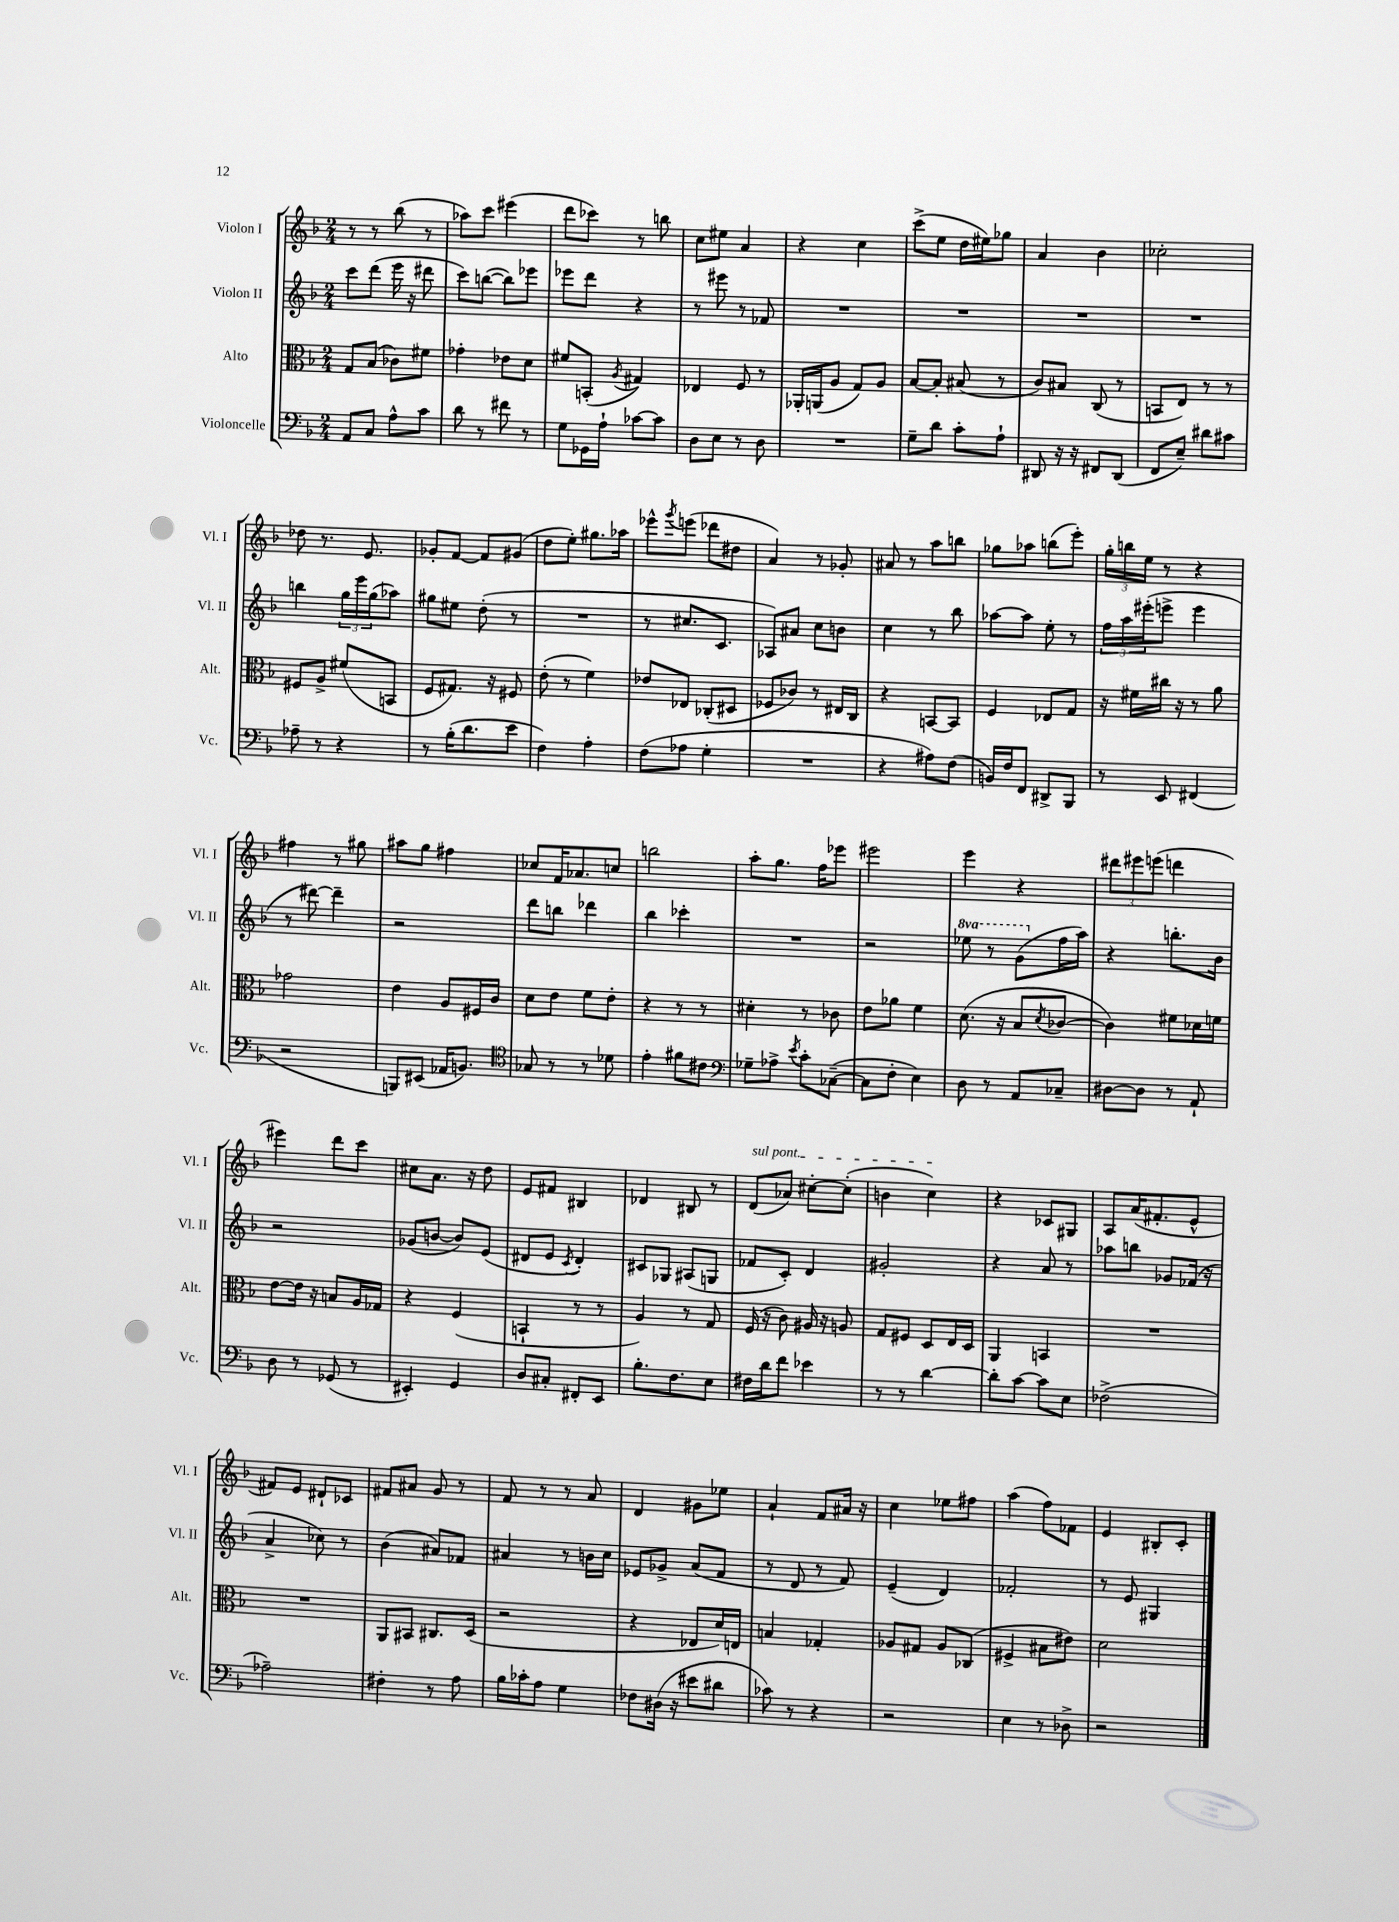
<<
\new StaffGroup <<
\new Staff = "s0" \with { instrumentName = "Violon I" shortInstrumentName = "Vl. I" } {
    \clef treble \key f \major \numericTimeSignature \time 2/4
    r8 r8 bes''8( r8 |
    aes''8) c'''8 eis'''4( |
    d'''8 ces'''8) r8 b''8 |
    c''8 eis''8 a'4 |
    r4 c''4 |
    c'''8->( e''8 d''16 eis''16) ges''8 |
    a'4 bes'4 |
    ces''2-. |
    des''8 r8. e'8. |
    ges'8-. f'8~ f'8 gis'8( |
    d''8 e''8-.) gis''8. aes''16 |
    ees'''8-^ \acciaccatura { g'''8 } e'''8( des'''8 dis''8 |
    a'4) r8 ges'8-. |
    ais'8 r8 a''8 b''8 |
    ges''8 aes''8 b''8( e'''8-.) |
    \tuplet 3/2 { g''16-. b''16 e''16 } r8 r4 |
    fis''4 r8 gis''8 |
    ais''8 g''8 fis''4 |
    ces''8 f'16 aes'8. c''8 |
    b''2 |
    a''8-. g''8. f''16 ees'''8 |
    eis'''2 |
    e'''4 r4 |
    \tuplet 3/2 { dis'''8 eis'''8 e'''8( } d'''4 |
    eis'''4) d'''8 c'''8 |
    cis''8 a'8. r16 d''8 |
    e'8 fis'8 bis4 |
    des'4 bis8 r8 |
    \once \override TextSpanner.bound-details.left.text = \markup { \italic "sul pont." } d'8\startTextSpan( aes'8) cis''8~-. cis''8-.( |
    b'4 c''4\stopTextSpan) |
    r4 ces'8 gis8 |
    a8 a'16( fis'8.-. e'8-^ |
    fis'8) e'8 dis'8-! ces'8 |
    fis'8 ais'8 g'8 r8 |
    f'8 r8 r8 a'8 |
    d'4 gis'8 ees''8 |
    a'4-! f'8 ais'16 r16 |
    c''4 ees''8 fis''8 |
    a''4( f''8) fes'8 |
    e'4 bis8-. c'8-. \bar "|." |
}
\new Staff = "s1" \with { instrumentName = "Violon II" shortInstrumentName = "Vl. II" } {
    \clef treble \key f \major \numericTimeSignature \time 2/4 \set Staff.ottavationMarkups = #ottavation-simple-ordinals
    c'''8 d'''8( e'''16 r16 dis'''8 |
    c'''8) b''8~( b''8) ees'''8 |
    ees'''8 d'''8 r4 |
    r8 eis'''8 r8 fes'8 |
    R2 |
    R2 |
    R2 |
    R2 |
    b''4 \tuplet 3/2 { g''16 e'''16 g''16( } aes''8) |
    gis''8 eis''8 d''8-.( r8 |
    R2 |
    r8 cis''8. c'8. |
    aes8) ais'8 c''8 b'8 |
    c''4 r8 bes''8 |
    aes''8~ aes''8 e''8-. r8 |
    \tuplet 3/2 { f''16 a''16 eis'''16-.( } e'''8-> e'''4 |
    r8 dis'''8~) dis'''4-- |
    r2 |
    d'''8 b''8 des'''4 |
    bes''4 ces'''4-. |
    R2 |
    r2 |
    \ottava #1 ees'''8 r8 g''8( \ottava #0 f''16 a''16) |
    r4 b''8.-. bes'16 |
    r2 |
    ges'8( b'8~ b'8) e'8( |
    dis'8 e'8 \acciaccatura { c'8 } dis'4-.) |
    cis'8 ges8 ais8( g8 |
    fes'8 c'8-.) d'4 |
    gis'2-. |
    r4 a'8 r8 |
    aes''8 b''8 ges'8 fes'16( r16 |
    a'4-> ces''8) r8 |
    bes'4( ais'8) fes'8 |
    ais'4 r8 b'16 c''16 |
    ees'8 ges'8-> a'8( f'8 |
    r8 d'8 r8 f'8) |
    e'4--( d'4) |
    fes'2-. |
    r8 e'8 gis4 \bar "|." |
}
\new Staff = "s2" \with { instrumentName = "Alto" shortInstrumentName = "Alt." } {
    \clef alto \key f \major \numericTimeSignature \time 2/4
    g8 bes8( ces'8) fis'8 |
    ges'4-. ees'8 d'8 |
    fis'8 b,8-.( \acciaccatura { a8 } gis4) |
    ees4 f8 r8 |
    aes,16-. a,16( a8 g8) a8 |
    bes8~ bes8-. bis8( r8 |
    c'8) bis8 c8( r8 |
    b,8 e8) r8 r8 |
    fis8 a8-> fis'8( b,8 |
    f8 gis8.) r16 fis8 |
    e'8-.( r8 f'4) |
    ees'8 ees8 ces8-.( dis8 |
    fes8 ces'8) r8 eis16 c16 |
    r4 b,8~ b,8 |
    f4 ees8 g8 |
    r16 fis'16 cis''16 r16 r8 a'8 |
    ges'2 |
    e'4 a8 fis16 c'16 |
    d'8 e'8 f'8 e'8-. |
    r4 r8 r8 |
    dis'4-. r8 ces'8 |
    e'8 aes'8 f'4 |
    d'8.( r16 bes8 \acciaccatura { d'8 } ces'8~ |
    ces'4) fis'8 des'16 f'16 |
    e'8~ e'16 r16 b8 a16 ges16 |
    r4 f4( |
    b,4-! r8 r8 |
    a4) r8 g8 |
    f16( r16 c'8) ais16 r16 a8 |
    g8 fis8 d8 e16 d16 |
    a,4 b,4 |
    R2 |
    R2 |
    a,8 bis,8 cis8. d16( |
    r2 |
    r4 ees8 d'16) e16 |
    b4 ges4-. |
    aes8 gis8 aes8 ces8( |
    fis4-> bis8 eis'8) |
    d'2 \bar "|." |
}
\new Staff = "s3" \with { instrumentName = "Violoncelle" shortInstrumentName = "Vc." } {
    \clef bass \key f \major \numericTimeSignature \time 2/4
    a,8 c8 a8-^ c'8 |
    d'8 r8 fis'8 r8 |
    g8 ges,16 a16-! ces'8~ ces'8 |
    d8 e8 r8 d8 |
    R2 |
    g8-- d'8 c'8-. a8-! |
    dis,8 r16 r16 fis,8 dis,8( |
    f,8 e8--) dis'8 cis'8 |
    aes8-- r8 r4 |
    r8 bes16-.( d'8. e'8 |
    f4) a4-. |
    f8( aes8 g4-. |
    R2 |
    r4 ais8) f8( |
    b,16) f16 f,8 dis,8-> bes,,8 |
    r8 e,8 fis,4( |
    r2 |
    b,,8) eis,8( aes,16 b,8.) |
    \clef tenor ges8 r8 r8 des'8 |
    e'4-. fis'8 cis'8 |
    \clef bass ges8-- aes8-> \acciaccatura { e'8 } c'8-. ces8~--( |
    ces8 f8-. e4) |
    d8 r8 a,8 ces8-- |
    dis8~ dis8 r8 a,8-! |
    d8 r8 ges,8( r8 |
    eis,4-.) g,4 |
    d8 cis8-. fis,8-. e,8 |
    bes8.-. f8. e8 |
    fis16 d'16 f'8 ees'4 |
    r8 r8 d'4~ |
    d'8-. c'8~ c'8 e8 |
    fes2->( |
    aes2--) |
    fis4-. r8 a8 |
    bes16 ces'16-. a8 g4 |
    fes8 dis16( r16 eis'8 dis'8 |
    ces'8) r8 r4 |
    r2 |
    e4 r8 des8-> |
    r2 \bar "|." |
}
>>
>>
\layout { \context { \Score \remove "Bar_number_engraver" } }
